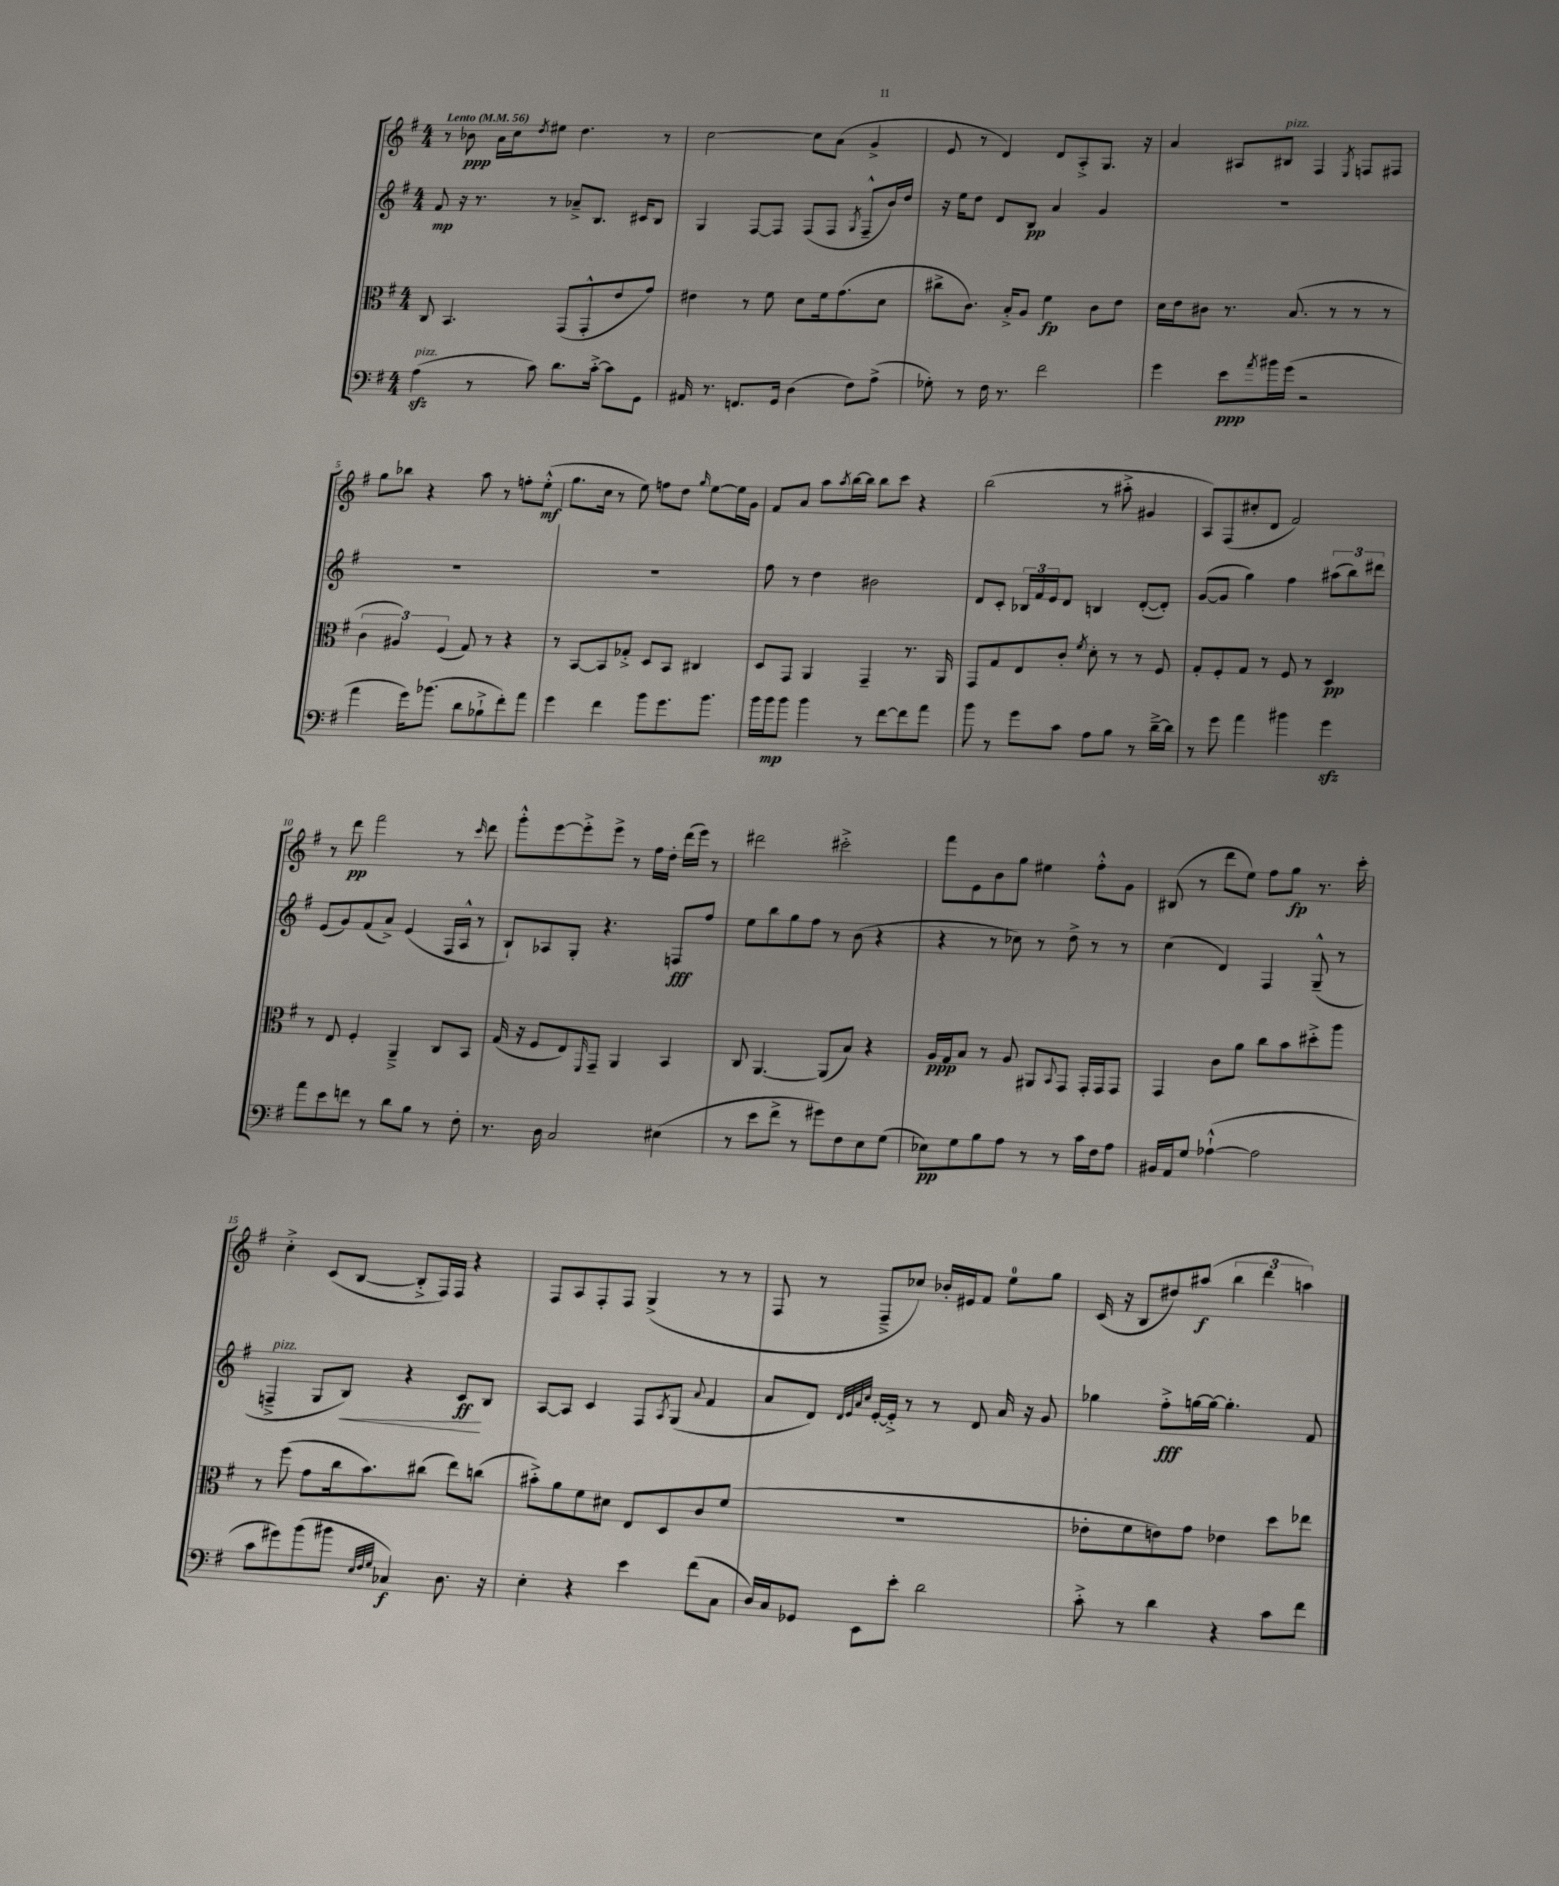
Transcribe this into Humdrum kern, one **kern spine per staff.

**kern	**kern	**kern	**kern
*staff4	*staff3	*staff2	*staff1
*clefF4	*clefC3	*clefG2	*clefG2
*k[f#]	*k[f#]	*k[f#]	*k[f#]
*M4/4	*M4/4	*M4/4	*M4/4
*MM56	*MM56	*MM56	*MM56
(4A\	8C/	8f#/	8r
.	4.BB/	16r	8b-\
.	.	8.r	.
8r	.	.	16a\LL
.	.	.	16cc\J
.	.	.	8qdd/
8c\)	.	8r	8ee#\J
8.d\L	(8GG/L	8a-~^/L	4.dd\
.	8GG'^^/	8.B/J	.
[16c'^\Jk	.	.	.
8c\]L	8e/	.	.
.	.	16c#/LK	.
8GG\J	8g/J)	8B/J	8r
=	=	=	=
16AA#/	4e#\	4G/	[2cc\
8.r	.	.	.
8.FF/L	8r	[8F#/L	.
.	8f#\	8F#/]J	.
16GG/Jk	.	.	.
(4D\	8d\L	(8F#/L	8cc\]L
.	16f#\k	8F#/J	(8a\J
.	(8.g\	.	.
.	.	8qG/	.
8F#\L)	.	8F#~^^/L	4g^/
(8A^\J	8d\J	16b/L)	.
.	.	16dd/JJ	.
=	=	=	=
8G-'\)	8cc#^\L	16r	8e/
.	.	16ee\LK	.
8r	8.c\J)	8dd\J	8r
16F#\	.	8d/L	4d/)
8.r	16B'^/LK	.	.
.	8A/J	8B/J	.
2f#\	4f#\	4a/	8d/L
.	.	.	8A'^/
.	8c\L	4g/	8.G/J
.	8e\J	.	.
.	.	.	16r
=	=	=	=
4g\	16d\LL	1r	4a/
.	16e\J	.	.
.	8c#\J	.	.
8e\L	8.r	.	8A#/L
8qa/	.	.	.
16b#\L	.	.	8B#/J
(16g\JJ	(8.B/	.	.
2r	.	.	4F#/
.	8r	.	.
.	.	.	8qE/
.	8r	.	8F/L
.	8r	.	8F#/J
=	=	=	=
4a\	6c\	1r	8gg\L
.	.	.	8bb-\J
.	6A#/)	.	.
16g\LK)	.	.	4r
(8.b-\J	.	.	.
.	(6F#/	.	.
8d\L	8G/)	.	8aa\
8B-`^\	8r	.	8r
8f#'\)	4r	.	8ff'\L
8a\J	.	.	(8ee'^^\J
=	=	=	=
4g\	8r	1r	8.gg\L
.	[8BB/L	.	.
.	.	.	16cc\Jk
4f#\	8BB/]	.	8r
.	8G-'^/J	.	8ee\)
8b\L	8D/L	.	8ff\L
8.g\	8BB/J	.	8dd\J
.	.	.	16qqgg/
.	4C#/	.	[8ee\L
8.b\J	.	.	.
.	.	.	16ee\]L
.	.	.	16g\JJ
=	=	=	=
16b\LL	8D/L	8ff#\	8f#/L
16b\J	.	.	.
8b\J	8GG/J	8r	8a/J
4b\	4AA/	4dd\	8aa\L
.	.	.	8qaa/
.	.	.	[16bb\L
.	.	.	16bb\]JJ
8r	4GG~/	2b#\	8bb\L
[8f#\L	.	.	8ccc\J
8f#\]	8.r	.	4r
8a\J	.	.	.
.	16AA/	.	.
=	=	=	=
8b\	8GG/L	8d/L	(2bb\
8r	8G/	8c'/J	.
8g\L	8E/	24B-/LL	.
.	.	24f#/	.
.	.	24e/J	.
8c\J	8c'/J	8d/J	.
.	8qf#/	.	.
8A\L	8d'\	4B/	8r
8B\J	8r	.	8aa#'^\
8r	8r	([8d'/L	4g#/
[16d~^\LL	8F#/	8d'/]J)	.
16d\]JJ	.	.	.
=	=	=	=
8r	8G'/L	([8g/L	8A/L)
8g\	8F#'/	8g/]J	(8F#/
4a\	8G/J	4gg\)	8cc#'/
.	8r	.	8d/J
4b#\	8F#/	4ff#\	2f#/)
.	8r	.	.
4g\	4D/	(12aa#\L	.
.	.	12bb\)	.
.	.	12ddd#\J	.
=	=	=	=
8a\L	8r	(8e/L	8r
8e\	8E/	8g/)	8ddd\
8f\J	4F#'/	(8f#/	2fff#\
8r	.	8a^/J)	.
8d\L	4AA~^/	(4e/	.
8B\J	.	.	.
8r	8C/L	16F#/LL	8r
.	.	16A^^/JJ	.
.	.	.	16qqccc/
8F#'\	8BB/J	8r	8ddd\
=	=	=	=
8.r	(16G/	8B`/L)	8ggg'^^\L
.	16r	.	.
.	8F#/L	8A-/	[8eee\
16D\	.	.	.
2C/	8E/)	8G'/J	8eee'^\]
.	16qqFF#/	.	.
.	8GG~/J	4.r	8eee^\J
.	4AA/	.	8r
.	.	.	16ff#\LL
.	.	.	16dd'\JJ
(4E#\	4BB/	8F/L	(16ddd\LL
.	.	.	16eee\JJ)
.	.	8ff#/J	8r
=	=	=	=
8r	8C/	8ee\L	2ddd#\
8e\L	[4.AA/	8bb\	.
8f#^\J	.	8gg\	.
8r	.	8ff#\J	.
8g#\L)	(8AA/]L	8r	2ccc#'^\
8F#\	8B/J)	(8b\	.
8E\	4r	4r	.
(8G\J	.	.	.
=	=	=	=
8E-\L)	16A/LL	4r	8fff#\L
.	16G/J	.	.
8G\	8B/J	.	8e\
8B\	8r	8r	8b\
8A\J	8A/	8cc-\)	8gg\J
8r	8AA#/L	8r	4ee#\
.	8qqBB/	.	.
8r	8GG/J	8dd^\	.
16c\LL	16GG'/LL	8r	8ff#'^^\L
16F#\J	16GG/J	.	.
8A\J	8GG/J	8r	8g\J
=	=	=	=
16BB#/LL	4GG/	(4cc\	(8B#/
16AA/J	.	.	.
8G/J	.	.	8r
([4A-`^^\	8c\L	4d/)	8ddd\L
.	8a\J	.	8ee\J)
2A-\]	8cc\L	4F#/	8ff#\L
.	8b\	.	8gg\J
.	8dd#'^\	(8G~^^/	8.r
.	8aa\J	8r	.
.	.	.	16ccc'\
=	=	=	=
8c\L	8r	4F~^/	4cc'^\
8g#\)	(8ff#\	.	.
(8b\	8g\L	8G/L	(8c/L
8b#\J	16cc\k	8B/J)	[8B/J
.	8.b\)	.	.
32qqE/LLL	.	.	.
32qqF#/	.	.	.
32qqG/JJJ	.	.	.
4C-/)	.	4r	8B'^/]L
.	(8cc#\J	.	16F#/L)
.	.	.	16F#/JJ
8.D\	8ee\L)	8c/L	4r
.	(8cc\J	8B/J	.
16r	.	.	.
=	=	=	=
4E'\	8b#'^\L)	[8A/L	8F#/L
.	8a\	8A/]J	8A/
4r	8f#\	4c/	8F#'/
.	8d#\J	.	8F#/J
4e\	8E/L	8F#/L	(4G^/
.	.	8qA/	.
.	8D/	(8G/J	.
.	.	8qqa/	.
(8f#\L	8c/	4f#/	8r
8C\J	(8f#/J	.	8r
=	=	=	=
16D/LL)	1r	8a/L	8F#/
16C/J	.	.	.
8GG-/J	.	8d/J)	8r
.	.	32qqd/LLL	.
.	.	32qqe/	.
.	.	32qqa/	.
.	.	32qqcc/JJJ	.
8EE\L	.	[16e'/LL	8F#~^/L
.	.	16e'^/]JJ	.
8e'\J	.	8r	8cc-/J)
2d\	.	8r	16b-'/LL
.	.	.	16e#/J
.	.	8d/	8f#/J
.	.	16a/	8ee\L
.	.	16r	.
.	.	8g/	8gg\J
=	=	=	=
8c'^\	8e-'\L	4gg-\	(16c/
.	.	.	16r
8r	8f#\	.	8B/L
4d\	8e\)	8ff#'^\L	8dd#/)
.	8g\J	[16gg\L	(8aa#/J
.	.	16gg\_JJ	.
4r	4e-\	4.gg'\]	6bb\
.	.	.	6ddd\
8c\L	8dd\L	.	.
.	.	.	6aa\)
8f#\J	8ee-\J	8f#/	.
==	==	==	==
*-	*-	*-	*-
